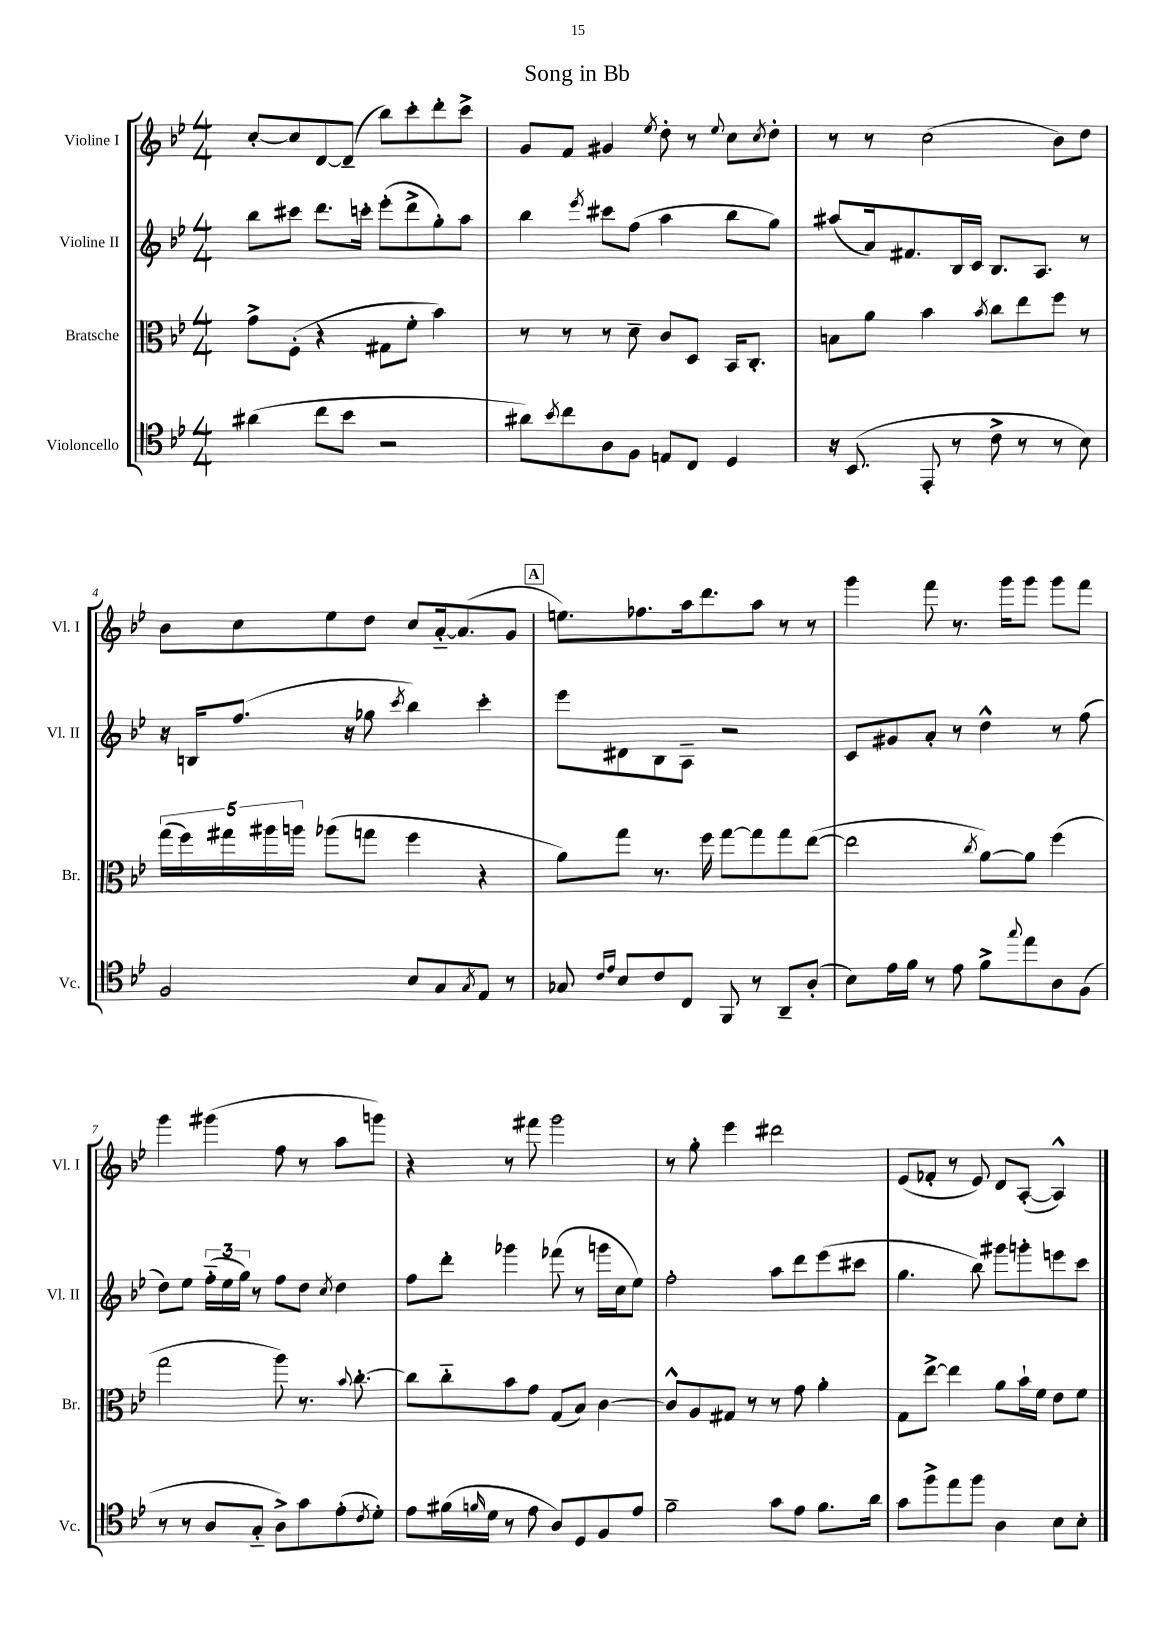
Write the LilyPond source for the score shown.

\header { title = "Song in Bb" }
<<
\new StaffGroup <<
\new Staff = "s0" \with { instrumentName = "Violine I" shortInstrumentName = "Vl. I" } {
    \clef treble \key bes \major \numericTimeSignature \time 4/4
    c''8~-. c''8 d'8~ d'8--( bes''8) c'''8-. d'''8-. c'''8-> |
    g'8 f'8 gis'4 \acciaccatura { ees''8 } d''8-. r8 \appoggiatura { ees''8 } c''8 \acciaccatura { c''8 } d''8-. |
    r8 r8 c''2( bes'8) d''8 |
    bes'8 c''8 ees''8 d''8 c''8 a'16~-_ a'8.( g'8 |
    \mark \markup { \box "A" } e''8.) fes''8. a''16 d'''8. a''8 r8 r8 |
    g'''4 f'''8 r8. g'''16 g'''8 g'''8 f'''8 |
    g'''4 gis'''4( f''8 r8 a''8 g'''8) |
    r4 r8 fis'''8 g'''2 |
    r8 g''8-. ees'''4 dis'''2 |
    ees'8( fes'8-. r8 ees'8) d'8 a8~-.( a4-^) \bar "|." |
}
\new Staff = "s1" \with { instrumentName = "Violine II" shortInstrumentName = "Vl. II" } {
    \clef treble \key bes \major \numericTimeSignature \time 4/4
    bes''8 cis'''8 d'''8. c'''16-. ees'''8-.( d'''8-> g''8-.) a''8 |
    bes''4 \acciaccatura { ees'''8 } cis'''8 f''8( a''4 bes''8 g''8) |
    ais''8( a'16) fis'8. bes16 c'16 bes8. a8. r8 |
    r16 b16 f''8.( r16 ges''8 \acciaccatura { c'''8 } bes''4) c'''4-. |
    \mark \markup { \box "A" } ees'''8 dis'8 bes8 a8-- r2 |
    c'8 gis'8 a'8-. r8 d''4-^ r8 f''8( |
    d''8) ees''8 \tuplet 3/2 { f''16-_( ees''16 g''16) } r8 f''8 d''8 \acciaccatura { c''8 } d''4 |
    f''8 d'''8-. ges'''4 fes'''8( r8 g'''16 c''16 ees''8) |
    f''2-. a''8 d'''8 ees'''8( cis'''8 |
    g''4. bes''8) gis'''8 g'''8-. e'''8 c'''8 \bar "|." |
}
\new Staff = "s2" \with { instrumentName = "Bratsche" shortInstrumentName = "Br." } {
    \clef alto \key bes \major \numericTimeSignature \time 4/4
    g'8-> f8-.( r4 gis8 f'8-. bes'4) |
    r8 r8 r8 d'8-- c'8 d8 bes,16 c8.-. |
    b8 a'8 bes'4 \acciaccatura { bes'8 } c''8 ees''8 f''8 r8 |
    \tuplet 5/4 { g''16( f''16) gis''16 ais''16 a''16 } aes''8( g''8 f''4 r4 |
    \mark \markup { \box "A" } a'8) g''8 r8. f''16 g''8~ g''8 g''8 ees''8~( |
    ees''2 \acciaccatura { c''8 } a'8~) a'8 f''4( |
    g''2 a''8) r8. \appoggiatura { bes'8 } c''8.~-. |
    c''8 c''8-_ bes'8 g'8 g8( bes8) c'4~ |
    c'8-^ a8 gis8 r8 r8 g'8 a'4-. |
    g8 ees''8~-> ees''4 a'8 bes'16-! f'16 ees'8 f'8 \bar "|." |
}
\new Staff = "s3" \with { instrumentName = "Violoncello" shortInstrumentName = "Vc." } {
    \clef tenor \key bes \major \numericTimeSignature \time 4/4
    ais'4( c''8 bes'8 r2 |
    ais'8) \acciaccatura { bes'8 } c''8 a8 f8 e8 c8 d4 |
    r16 bes,8.( ees,8-. r8 c'8-> r8 r8 bes8) |
    f2 bes8 g8 \acciaccatura { g8 } ees8 r8 |
    \mark \markup { \box "A" } ges8 \grace { c'16 ees'16 } bes8 c'8 c8 f,8 r8 a,8-- a8-.( |
    bes8) ees'16 f'16 r8 ees'8 f'8-> \appoggiatura { g''8 } ees''8 a8 f8( |
    r8 r8 a8 g8-_ a8->) g'8 ees'8-.( \acciaccatura { c'8 } d'8-.) |
    ees'8 fis'16( \grace { f'16 } d'16 r8 ees'8 a8) d8 f8 ees'8 |
    f'2-- g'8 ees'8 f'8. a'16 |
    g'8 f''8-> ees''8 f''8 a4 bes8 bes8-. \bar "|." |
}
>>
>>
